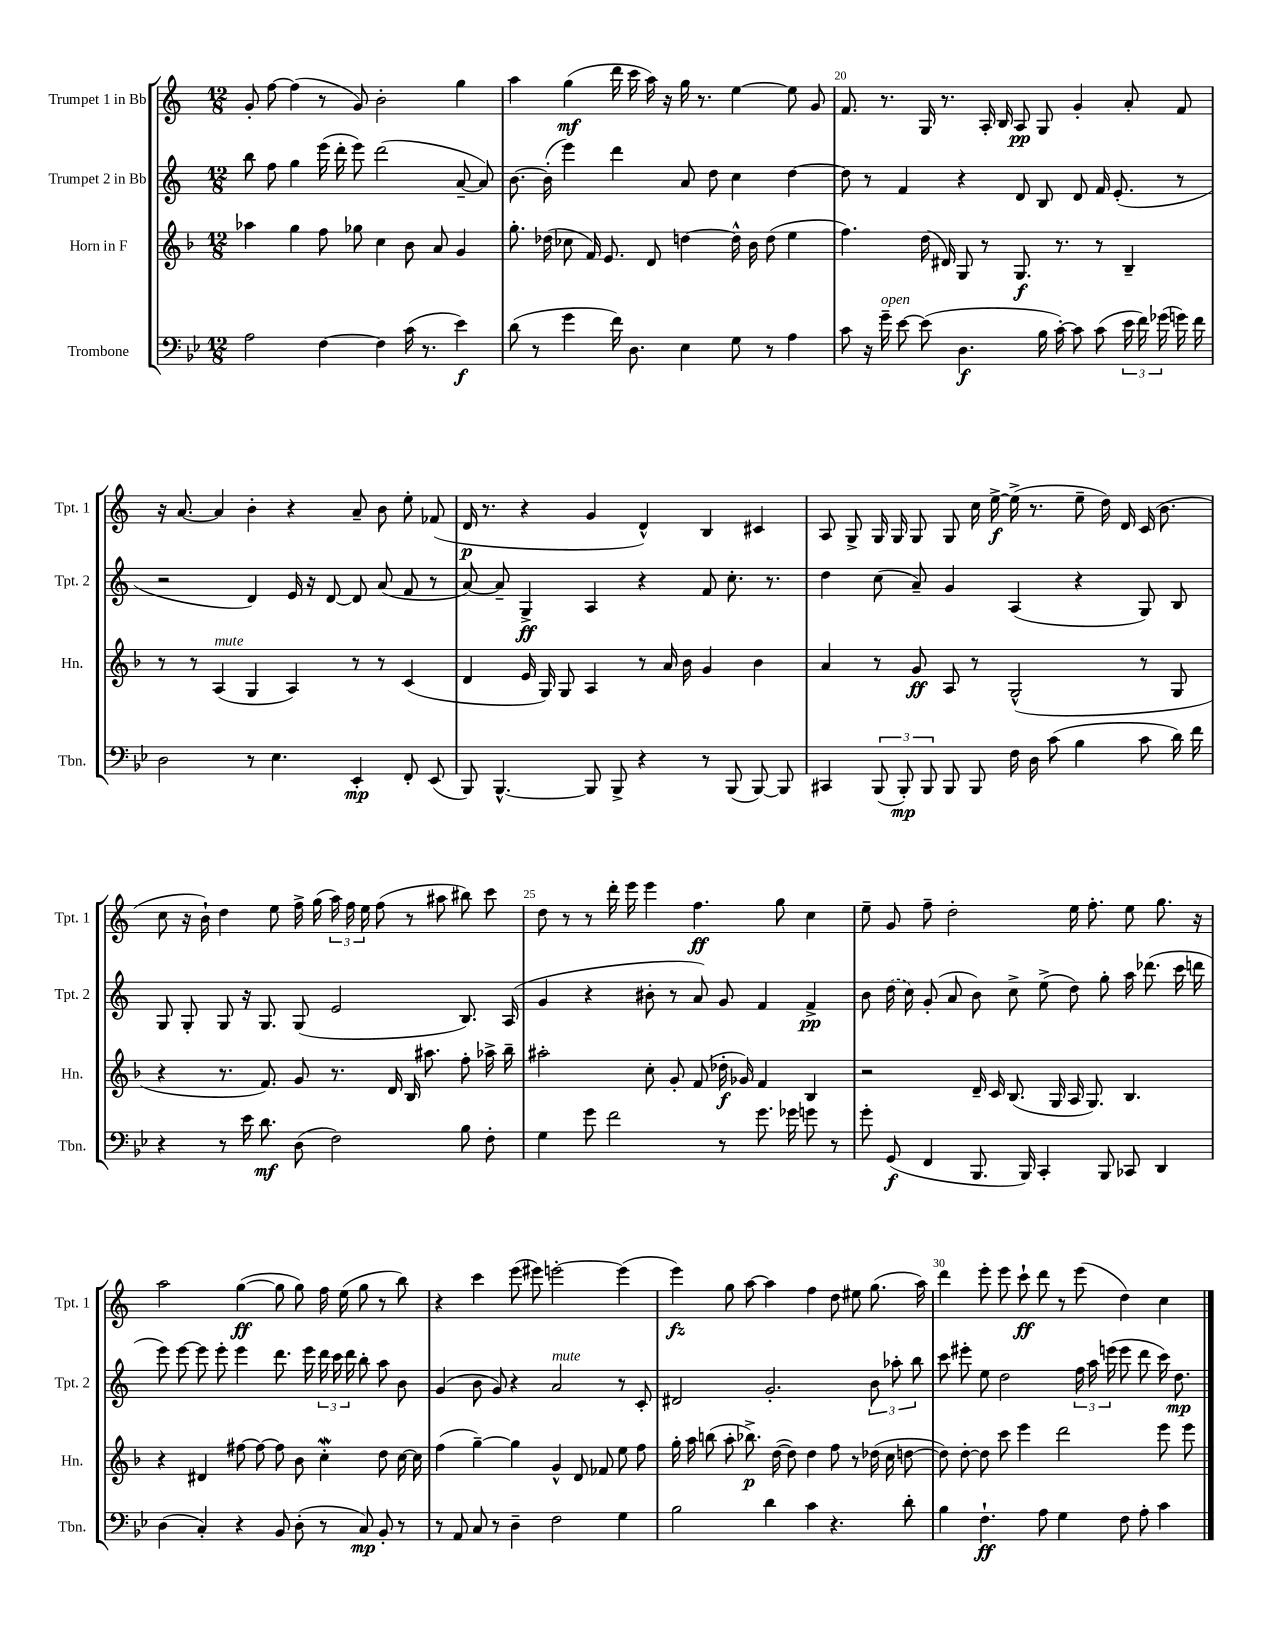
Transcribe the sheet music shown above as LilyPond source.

<<
\new StaffGroup <<
\new Staff = "s0" \with { instrumentName = "Trumpet 1 in Bb" shortInstrumentName = "Tpt. 1" } {
    \clef treble \key c \major \numericTimeSignature \time 12/8
    \autoBeamOff g'8-. f''8~ f''4( r8 g'8) b'2-. g''4 |
    a''4 g''4\mf( d'''16 c'''16 a''16) r16 g''16 r8. e''4~ e''8 g'8 |
    f'8. r8. g16 r8. a16-. b16 a8\pp g8 g'4-. a'8-. f'8 |
    r16 a'8.~ a'4 b'4-. r4 a'8-- b'8 e''8-. fes'8( |
    d'16\p r8. r4 g'4 d'4-^) b4 cis'4 |
    a8 g8-> g16 g16 g8 g8 c''16 e''16~->\f e''16->( r8. e''8-- d''16) d'16 c'16( b'8. |
    c''8 r16 b'16-!) d''4 e''8 f''16-> g''16( \tuplet 3/2 { a''16) f''16 e''16 } f''8( r8 ais''8 bis''8) c'''8 |
    d''8 r8 r8 d'''16-. e'''16 e'''4 f''4.\ff g''8 c''4 |
    e''8-- g'8 f''8-- d''2-. e''16 f''8.-. e''8 g''8. r16 |
    a''2 g''4~\ff( g''8 g''8) f''16 e''16( g''8 r8 b''8) |
    r4 c'''4 e'''8( eis'''8) e'''2~-. e'''4( |
    e'''4\fz) g''8 a''8~ a''4 f''4 d''8 eis''8 g''8.( a''16) |
    d'''4 e'''8-. e'''8 c'''8-!\ff d'''8 r8 e'''8( d''4) c''4 \bar "|." |
}
\new Staff = "s1" \with { instrumentName = "Trumpet 2 in Bb" shortInstrumentName = "Tpt. 2" } {
    \clef treble \key c \major \numericTimeSignature \time 12/8
    \autoBeamOff b''8 f''8 g''4 e'''16( d'''16-. e'''8) d'''2( a'8~-- a'8) |
    b'8.~ b'16-.( e'''4) d'''4 a'8 d''8 c''4 d''4~ |
    d''8 r8 f'4 r4 d'8 b8 d'8 f'16 e'8.-.( r8 |
    r2 d'4) e'16 r16 d'8~ d'8 a'8( f'8 r8 |
    a'8~) a'8-- g4->\ff a4 r4 f'8 c''8.-. r8. |
    d''4 c''8( a'8--) g'4 a4( r4 g8) b8 |
    g8 g8-. g8 r16 g8. g8( e'2 b8.) a16( |
    g'4 r4 bis'8-. r8 a'8) g'8 f'4 f'4->\pp |
    b'8 \once \slurDashed d''16( c''16) g'8-.( a'8 b'8) c''8-> e''8->( d''8) g''8-. a''16 des'''8.( c'''16 d'''16 |
    e'''8) e'''8~ e'''8 e'''8-. e'''4 d'''8. e'''16 \tuplet 3/2 { d'''16 c'''16 d'''16 } b''8-. a''8 b'8 |
    g'4( b'8 g'8) r4 a'2^\markup { \italic "mute" } r8 c'8-. |
    dis'2 g'2.-. \tuplet 3/2 { b'8 aes''8-. b''8 } |
    c'''8 eis'''8-. e''8 d''2 \tuplet 3/2 { f''16 a''16 e'''16( } e'''8 d'''8 c'''16) d''8.\mp \bar "|." |
}
\new Staff = "s2" \with { instrumentName = "Horn in F" shortInstrumentName = "Hn." } {
    \clef treble \key f \major \numericTimeSignature \time 12/8
    \autoBeamOff aes''4 g''4 f''8 ges''8 c''4 bes'8 a'8 g'4 |
    g''8.-. des''16( ces''8 f'16) e'8. d'8 d''4~ d''16-^ bes'16 d''8( e''4 |
    f''4.) d''16( dis'16) g8 r8 g8.\f r8. r8 bes4-- |
    r8 r8 a4^\markup { \italic "mute" }( g4 a4) r8 r8 c'4( |
    d'4 e'16 g16) g8 a4 r8 a'16 bes'16 g'4 bes'4 |
    a'4 r8 g'8\ff a8 r8 g2-^( r8 g8 |
    r4 r8. f'8.) g'8 r8. d'16 bes16 ais''8. f''8-. aes''16-> bes''16-- |
    ais''2-. c''8-. g'8-. f'8( des''16-.\f ges'16) f'4 bes4 |
    r2 d'16-- c'16 bes8.( g16 a16 g8.) bes4. |
    r4 dis'4 fis''8~ fis''8~ fis''8 bes'8 c''4-.\mordent d''8 c''16~ c''16 |
    f''4( g''4~--) g''4 g'4-^ d'8 fes'8 e''8 f''8 |
    g''16-. a''16 b''8( a''8-. bes''8.->\p) d''16~( d''8) d''4 f''8 r8 des''16( c''16 d''8~ |
    d''8) d''8~-. d''8 c'''8 e'''4 d'''2 e'''8 e'''8 \bar "|." |
}
\new Staff = "s3" \with { instrumentName = "Trombone" shortInstrumentName = "Tbn." } {
    \clef bass \key bes \major \numericTimeSignature \time 12/8
    \autoBeamOff a2 f4~ f4 c'16( r8. ees'4\f) |
    d'8( r8 g'4 f'16) d8. ees4 g8 r8 a4 |
    c'8 r16 g'16--^\markup { \italic "open" } ees'8~ ees'8( d4.\f bes16 c'16~-.) c'8 c'8( \tuplet 3/2 { ees'16 f'16) ges'16( } g'16) f'16 |
    d2 r8 ees4. ees,4-.\mp f,8-. ees,8( |
    bes,,8) bes,,4.~-^ bes,,8 bes,,8-> r4 r8 bes,,8( bes,,8~) bes,,8 |
    cis,4 \tuplet 3/2 { bes,,8( bes,,8-.\mp) bes,,8 } bes,,8 bes,,8 f16 d16 c'8( bes4 c'8 d'16) f'16 |
    r4 r8 ees'16 d'8.\mf d8( f2) bes8 f8-. |
    g4 g'8 f'2 r8 g'8. ges'16 g'8 r8 |
    g'8-. g,8\f( f,4 bes,,8. bes,,16) c,4-. bes,,8 ces,8 d,4 |
    d4( c4-.) r4 bes,8 d8-.( r8 c8\mp) bes,8-. r8 |
    r8 a,8 c8 r8 d4-- f2 g4 |
    bes2 d'4 c'4 r4. d'8-. |
    bes4 f4.-!\ff a8 g4 f8 a8-. c'4 \bar "|." |
}
>>
>>
\layout { \context { \Score currentBarNumber = #18 \override BarNumber.break-visibility = ##(#f #t #t) barNumberVisibility = #(every-nth-bar-number-visible 5) } }
